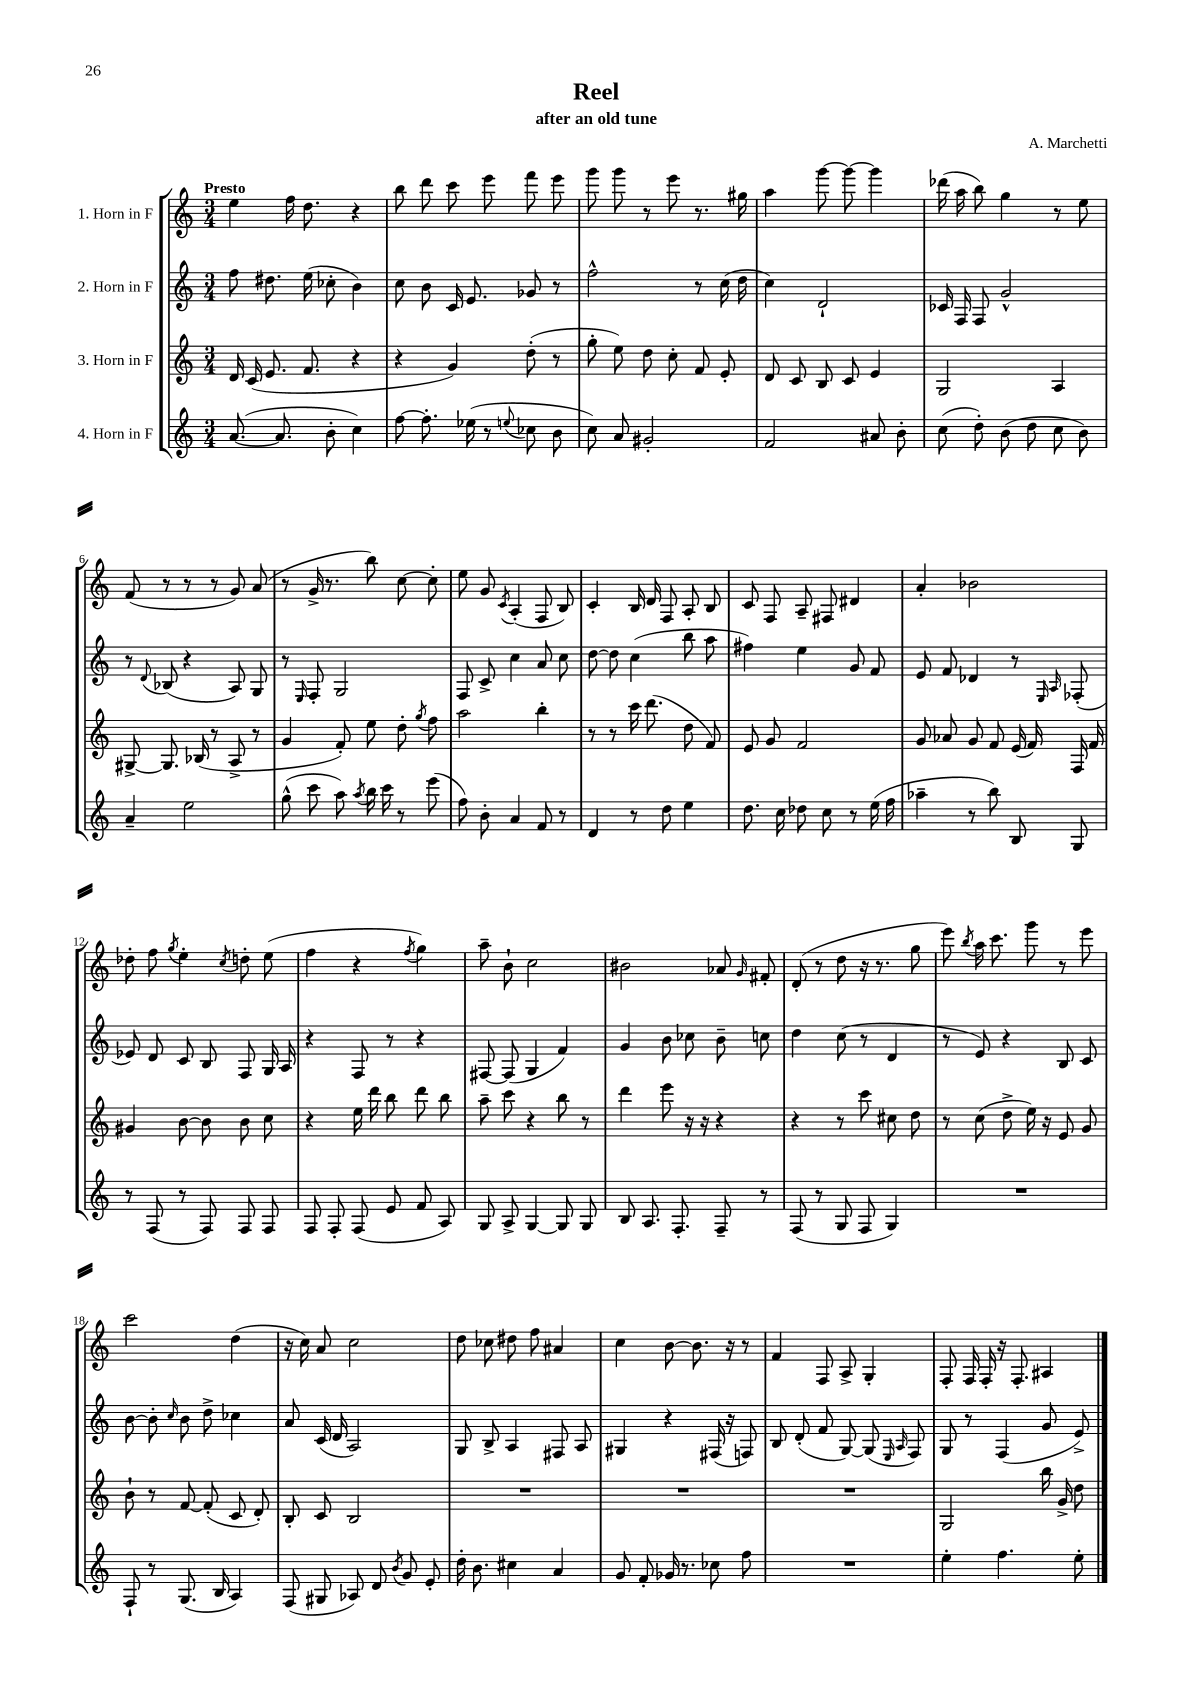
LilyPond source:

\header { title = "Reel" composer = "A. Marchetti" subtitle = "after an old tune" }
<<
\new StaffGroup <<
\new Staff = "s0" \with { instrumentName = "1. Horn in F" } {
    \clef treble \key c \major \numericTimeSignature \time 3/4 \tempo "Presto"
    \autoBeamOff e''4 f''16 d''8. r4 |
    b''8 d'''8 c'''8 e'''8 f'''8 e'''8 |
    g'''8 g'''8 r8 e'''8 r8. gis''16 |
    a''4 g'''8~ g'''8~ g'''4 |
    des'''16( a''16 b''8) g''4 r8 e''8 |
    f'8( r8 r8 r8 g'8) a'8( |
    r8 g'16-> r8. b''8) c''8~ c''8-. |
    e''8 g'8 \acciaccatura { c'8 } a4-.( f8 b8) |
    c'4-. b16 d'16 f8 a8-. b8 |
    c'8 f8 a8-- fis8 dis'4 |
    a'4-. bes'2 |
    des''8-. f''8 \acciaccatura { g''8 } e''4-. \acciaccatura { c''8 } d''8-. e''8( |
    f''4 r4 \acciaccatura { f''8 } g''4) |
    a''8-- b'8-! c''2 |
    bis'2 aes'8 \grace { g'16 } fis'8-. |
    d'8-.( r8 d''8 r16 r8. g''8 |
    e'''8) \acciaccatura { b''8 } a''16 c'''8. g'''8 r8 e'''8 |
    c'''2 d''4( |
    r16 c''16) a'8 c''2 |
    d''8 ces''8 dis''8 f''8 ais'4 |
    c''4 b'8~ b'8. r16 r8 |
    f'4 f8 a8-> g4-. |
    f8-. f16 f16-. r16 f8.-. ais4 \bar "|." |
}
\new Staff = "s1" \with { instrumentName = "2. Horn in F" } {
    \clef treble \key c \major \numericTimeSignature \time 3/4
    \autoBeamOff f''8 dis''8. e''16( ces''8-. b'4) |
    c''8 b'8 c'16 e'8. ges'8 r8 |
    f''2-^ r8 c''16( d''16 |
    c''4) d'2-! |
    ces'16 f16 f8 g'2-^ |
    r8 \appoggiatura { d'8 } bes8( r4 a8) g8 |
    r8 \grace { e16 } f8-. g2 |
    f8 c'8-> c''4 a'8 c''8 |
    d''8~ d''8 c''4( b''8 a''8 |
    fis''4) e''4 g'8 f'8 |
    e'8 f'8 des'4 r8 \grace { e16 a16 } fes8-.( |
    ees'8) d'8 c'8 b8 f8 g16 a16 |
    r4 f8 r8 r4 |
    fis8~ fis8( g4 f'4) |
    g'4 b'8 ces''8 b'8-- c''8 |
    d''4 c''8( r8 d'4 |
    r8 e'8) r4 b8 c'8 |
    b'8~ b'8-. \grace { c''16 } b'8 d''8-> ces''4 |
    a'8 c'16( d'16 a2) |
    g8 b8-> a4 fis8 a8 |
    gis4 r4 fis16( r16 f8) |
    b8 d'8-.( f'8 g8~) g8( \grace { e16 a16 } f8) |
    g8 r8 f4( g'8 e'8->) \bar "|." |
}
\new Staff = "s2" \with { instrumentName = "3. Horn in F" } {
    \clef treble \key c \major \numericTimeSignature \time 3/4
    \autoBeamOff d'16 c'16( e'8. f'8. r4 |
    r4 g'4) d''8-.( r8 |
    g''8-. e''8) d''8 c''8-. f'8 e'8-. |
    d'8 c'8 b8 c'8 e'4 |
    g2 a4 |
    gis8~-> gis8. bes16( r8 a8-> r8 |
    g'4 f'8-.) e''8 d''8-. \acciaccatura { g''8 } f''8 |
    a''2 b''4-. |
    r8 r8 c'''16 d'''8.( d''8 f'8) |
    e'8 g'8 f'2 |
    g'8 aes'8 g'8 f'8 e'16( f'16) f16 f'16 |
    gis'4 b'8~ b'8 b'8 c''8 |
    r4 e''16 d'''16 b''8 d'''8 b''8 |
    a''8-- c'''8 r4 b''8 r8 |
    d'''4 e'''8 r16 r16 r4 |
    r4 r8 c'''8 cis''8 d''8 |
    r8 c''8( d''8-> e''16) r16 e'8 g'8 |
    b'8-! r8 f'8~ f'8-.( c'8 d'8-.) |
    b8-. c'8 b2 |
    R2. |
    R2. |
    R2. |
    g2 b''16 g'16-> d''8 \bar "|." |
}
\new Staff = "s3" \with { instrumentName = "4. Horn in F" } {
    \clef treble \key c \major \numericTimeSignature \time 3/4
    \autoBeamOff a'8.~( a'8. b'8-. c''4) |
    f''8~ f''8.-. ees''16( r8 \appoggiatura { e''8 } ces''8 b'8 |
    c''8) a'8 gis'2-. |
    f'2 ais'8 b'8-. |
    c''8( d''8-.) b'8( d''8 c''8 b'8) |
    a'4-- e''2 |
    g''8-^( c'''8 a''8) \acciaccatura { a''8 } b''16 c'''16 r8 e'''8( |
    f''8) b'8-. a'4 f'8 r8 |
    d'4 r8 d''8 e''4 |
    d''8. c''16 des''8 c''8 r8 e''16( f''16 |
    aes''4-- r8 b''8) b8 g8 |
    r8 f8( r8 f8) f8 f8 |
    f8 f8-. f8( e'8 f'8 a8) |
    g8 a8-> g4~ g8 g8 |
    b8 a8. f8.-. f8-- r8 |
    f8( r8 g8 f8 g4) |
    R2. |
    f8-! r8 g8.( b16 a4) |
    f8( gis8 aes8) d'8 \acciaccatura { b'8 } g'8 e'8-. |
    d''16-. b'8. cis''4 a'4 |
    g'8 f'8-. ges'16 r8. ces''8 f''8 |
    R2. |
    e''4-. f''4. e''8-. \bar "|." |
}
>>
>>
